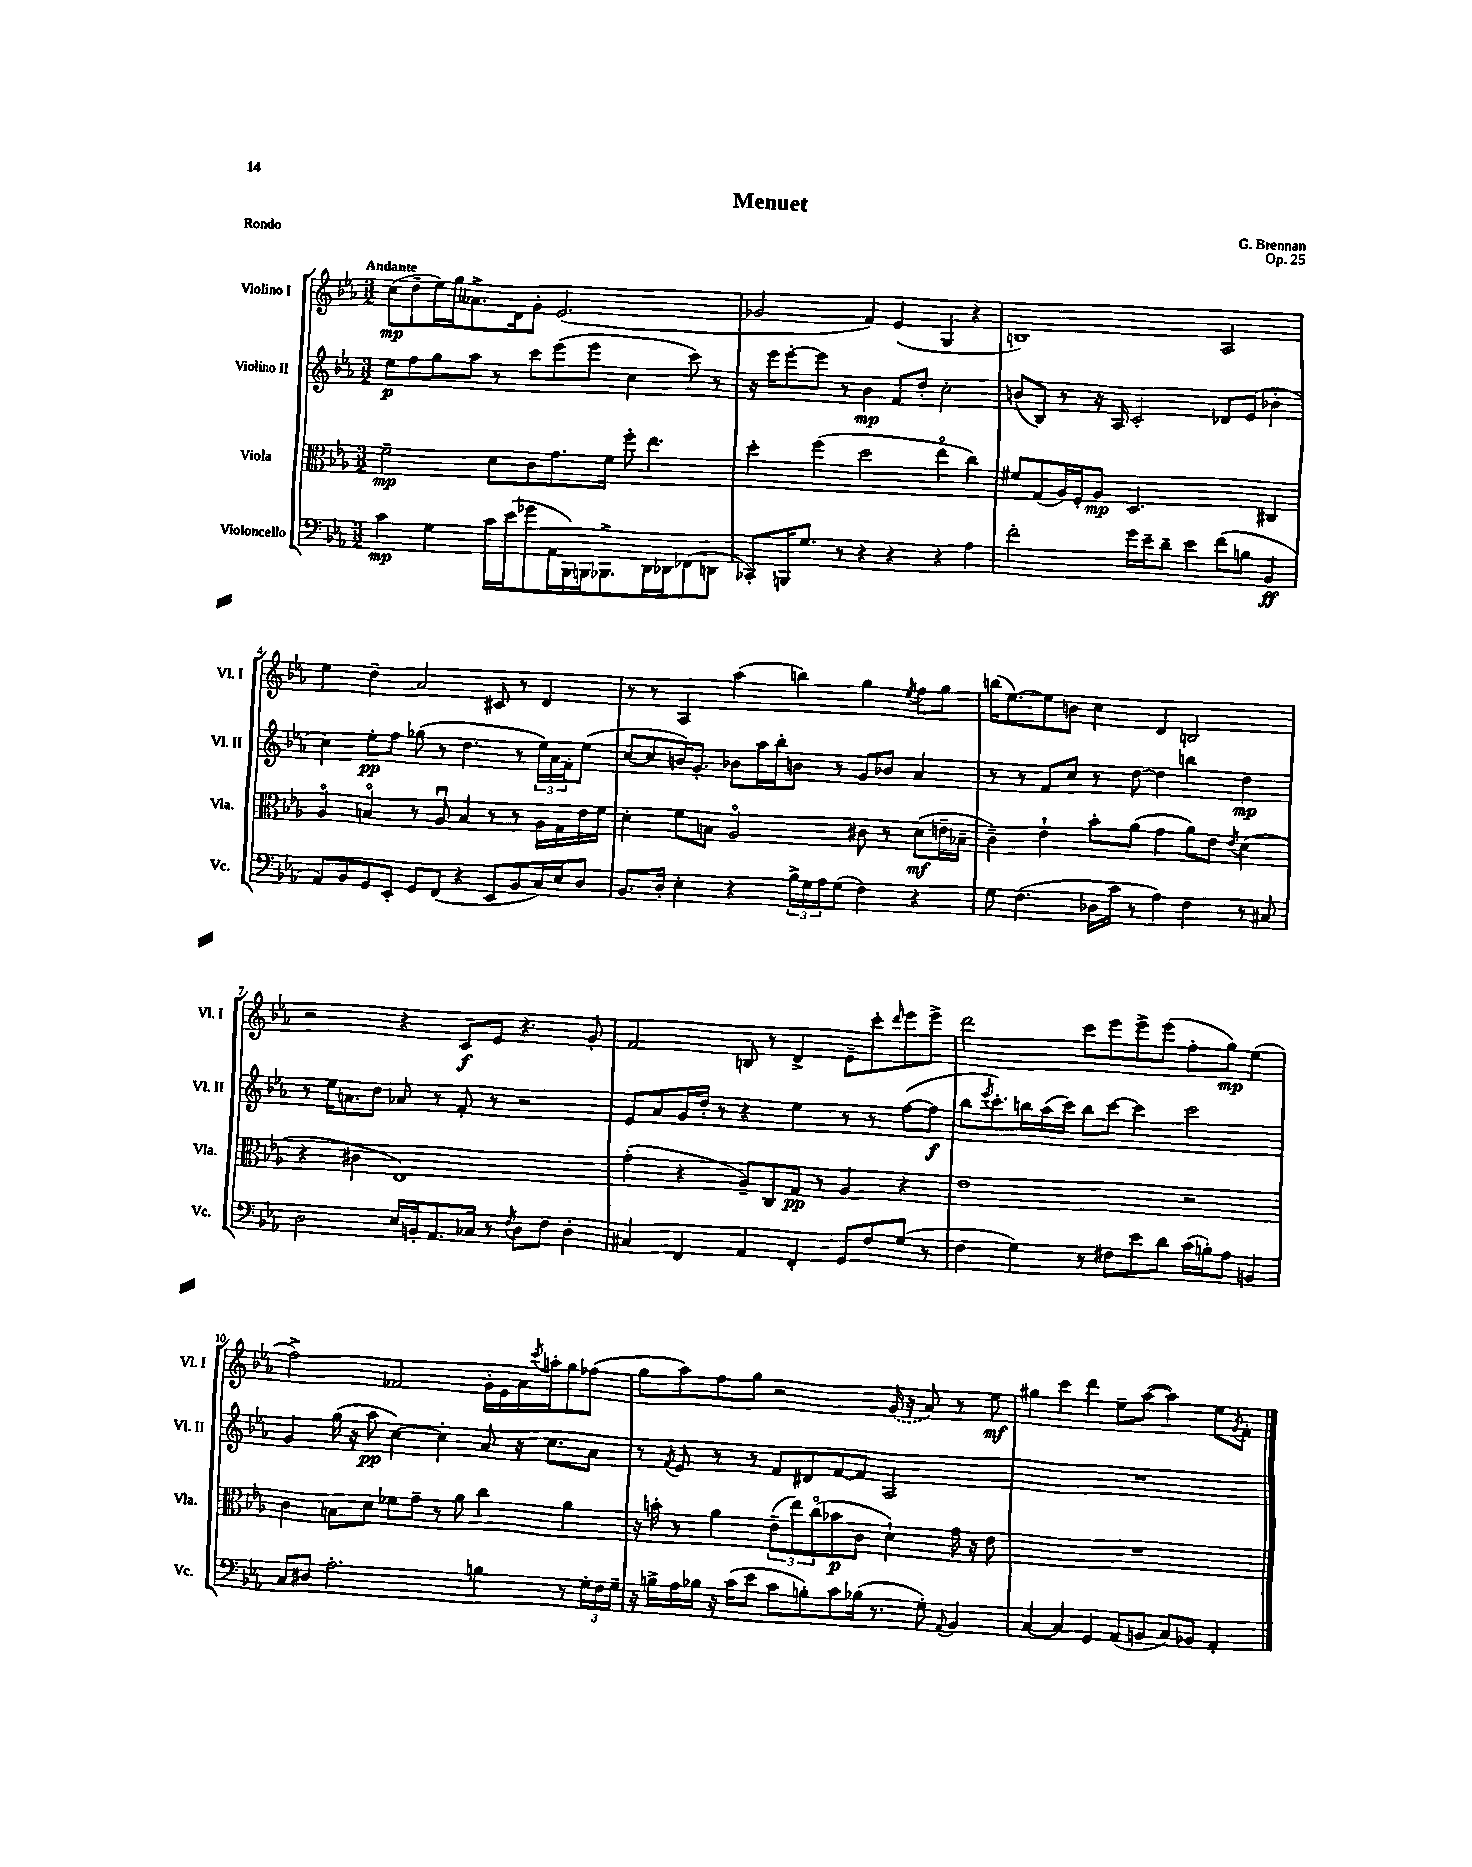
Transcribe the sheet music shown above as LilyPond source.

\header { title = "Menuet" composer = "G. Brennan" opus = "Op. 25" piece = "Rondo" }
<<
\new StaffGroup <<
\new Staff = "s0" \with { instrumentName = "Violino I" shortInstrumentName = "Vl. I" } {
    \clef treble \key ees \major \numericTimeSignature \time 3/2 \tempo "Andante"
    c''8\mp( d''8-- ees''16) g''16 aeses'8.-> d'16 g'8-. ees'2.( |
    ges'2 f'4) ees'4( g4 r4 |
    b1) aes2 |
    ees''4 d''4-- aes'2 cis'8 r8 d'4 |
    r8 r8 aes4 aes''4( b''4) g''4 \acciaccatura { ees''8 } f''8 g''8 |
    b''16( ees''8.~) ees''8 b'8 c''4 d'4 b2 |
    r2 r4 c'8\f ees'8 r4. g'8-. |
    f'2 b8 r8 d'4-> ees'8-- c'''8-. \grace { d'''16 } ees'''8 ees'''8-> |
    d'''2 c'''8 ees'''8 ees'''8-> ees'''8( f''8-. g''8\mp) ees''4( |
    f''2->) fes'2 g'16-. ees'16 aes'16 \acciaccatura { c'''8 } a''16-. g''8 fes''8( |
    g''8 aes''8) f''8 g''8 r2 \once \slurDashed g'16( r16 aes'8) r8 ees''8\mf |
    gis''4 c'''4 d'''4 ees''8-- aes''8~( aes''4) ees''8 \acciaccatura { g'8 } f'8-. \bar "|." |
}
\new Staff = "s1" \with { instrumentName = "Violino II" shortInstrumentName = "Vl. II" } {
    \clef treble \key ees \major \numericTimeSignature \time 3/2
    ees''8\p f''8 g''8 aes''8 r8 c'''8 ees'''8( ees'''8 c''4 c'''8) r8 |
    r16 ees'''16 ees'''8~-. ees'''8 r8 bes'4\mp f'8 d''8-. c''2-. |
    b'8( bes8) r8 r16 aes16 c'2-. des'8 ees'8( bes'4-. |
    c''4) ees''8-.\pp f''8 ges''8( r8 d''4. r8 \tuplet 3/2 { ees''16) aes'16 f'16-. } ees''8( |
    c''8~ c''8 b'16) g'8.-. bes'8 aes''16 bes''16-. b'8 r8 g'8 bes'8 aes'4 |
    r8 r8 f'8 c''8 r8 d''8~ d''4 b''4 d''4\mp |
    r8 ees''16 a'8. d''8 aes'8 r8 f'8-. r8 r2 |
    ees'8 aes'8 g'16 d''16-. r8 r4 ees''4 r8 r8 f''8~( f''8\f |
    bes''8 \acciaccatura { ees'''8 } c'''8.-.) b''16 aes''16( c'''16) b''8 c'''8~ c'''4 c'''2 |
    g'4 g''16( r16 aes''8\pp c''4~) c''4-. aes'8 r16 c''8. aes'8 |
    r8 \acciaccatura { f'8 } ees'8 r8 r8 f'8 dis'8 f'8~ f'8 aes2 |
    R1. \bar "|." |
}
\new Staff = "s2" \with { instrumentName = "Viola" shortInstrumentName = "Vla." } {
    \clef alto \key ees \major \numericTimeSignature \time 3/2
    f'2--\mp d'8 c'8 g'8. f'16 f''8-. ees''4. |
    d''4-. f''4( d''2 ees''4\flageolet c''4) |
    fis'8 g8( aes16) f16-. aes8\mp d2. cis4 |
    aes4\flageolet b4\flageolet r8 aes8\downbow b4 r8 r8 aes16 g16 ees'16 f'16 |
    d'4-. f'8 b8 aes2\flageolet cis'8 r8 d'8\mf( e'16-- bes16-- |
    c'4--) ees'4-! bes'8-. aes'8( g'4 aes'8) ees'8 \acciaccatura { ees'8 } d'4( |
    r4 cis'4 ees1) |
    g'4-.( r4 aes8--) c8 g8\pp r8 aes4 r4 |
    ees'1 r2 |
    c'4 b8 d'8 fes'8 g'8-- r8 aes'8 c''4 aes'4 |
    r16 b'16-. r8 aes'4 \tuplet 3/2 { ees'8--( ees''8) c''8\flageolet( } bes'8\p c'8 d'4-!) g'16 r16 ees'8 |
    R1. \bar "|." |
}
\new Staff = "s3" \with { instrumentName = "Violoncello" shortInstrumentName = "Vc." } {
    \clef bass \key ees \major \numericTimeSignature \time 3/2
    c'4\mp g4 c'16 ees'16( ges'8 aes,16 bes,,16) b,,16 bes,,8.-> d,16 des,16 fes,8( d,8 |
    ces,8-.) b,,16 g8. r8 r4 r4 r4 aes4 |
    f'2-. g'16 ees'16-- d'8-- ees'4 f'8( b8 bes,4\ff |
    aes,8) bes,8 g,8 ees,8-. g,8 f,8( r4 ees,8 bes,8 c16) ees16 d8 |
    bes,8. d16-. ees4-. r4 \tuplet 3/2 { bes16-> g16 aes16 } g8( f4) r4 |
    g8 f4.( des16 c'16 r8 aes4) f4 r8 cis8 |
    d2 ees16 b,16-. aes,8. ces16 r8 \acciaccatura { f8 } d8 f8 d4-. |
    cis4 f,4 aes,4 f,4-. g,8 f8 g8( r8 |
    f4 g4) r8 fis8 ees'8 d'8 c'16( b16-.) aes8 b,4 |
    c8 dis8 aes2.-. b4 r8 \tuplet 3/2 { g16-. f16 g16-- } |
    r16 b16-> aes16 bes16 r16 c'16( ees'8 c'8 b8-.) c'8 bes16( r8. g8-.) \appoggiatura { aes,8 } bes,4 |
    c4~ c4 g,4 aes,8( b,8 c8) bes,8 aes,4-. \bar "|." |
}
>>
>>
